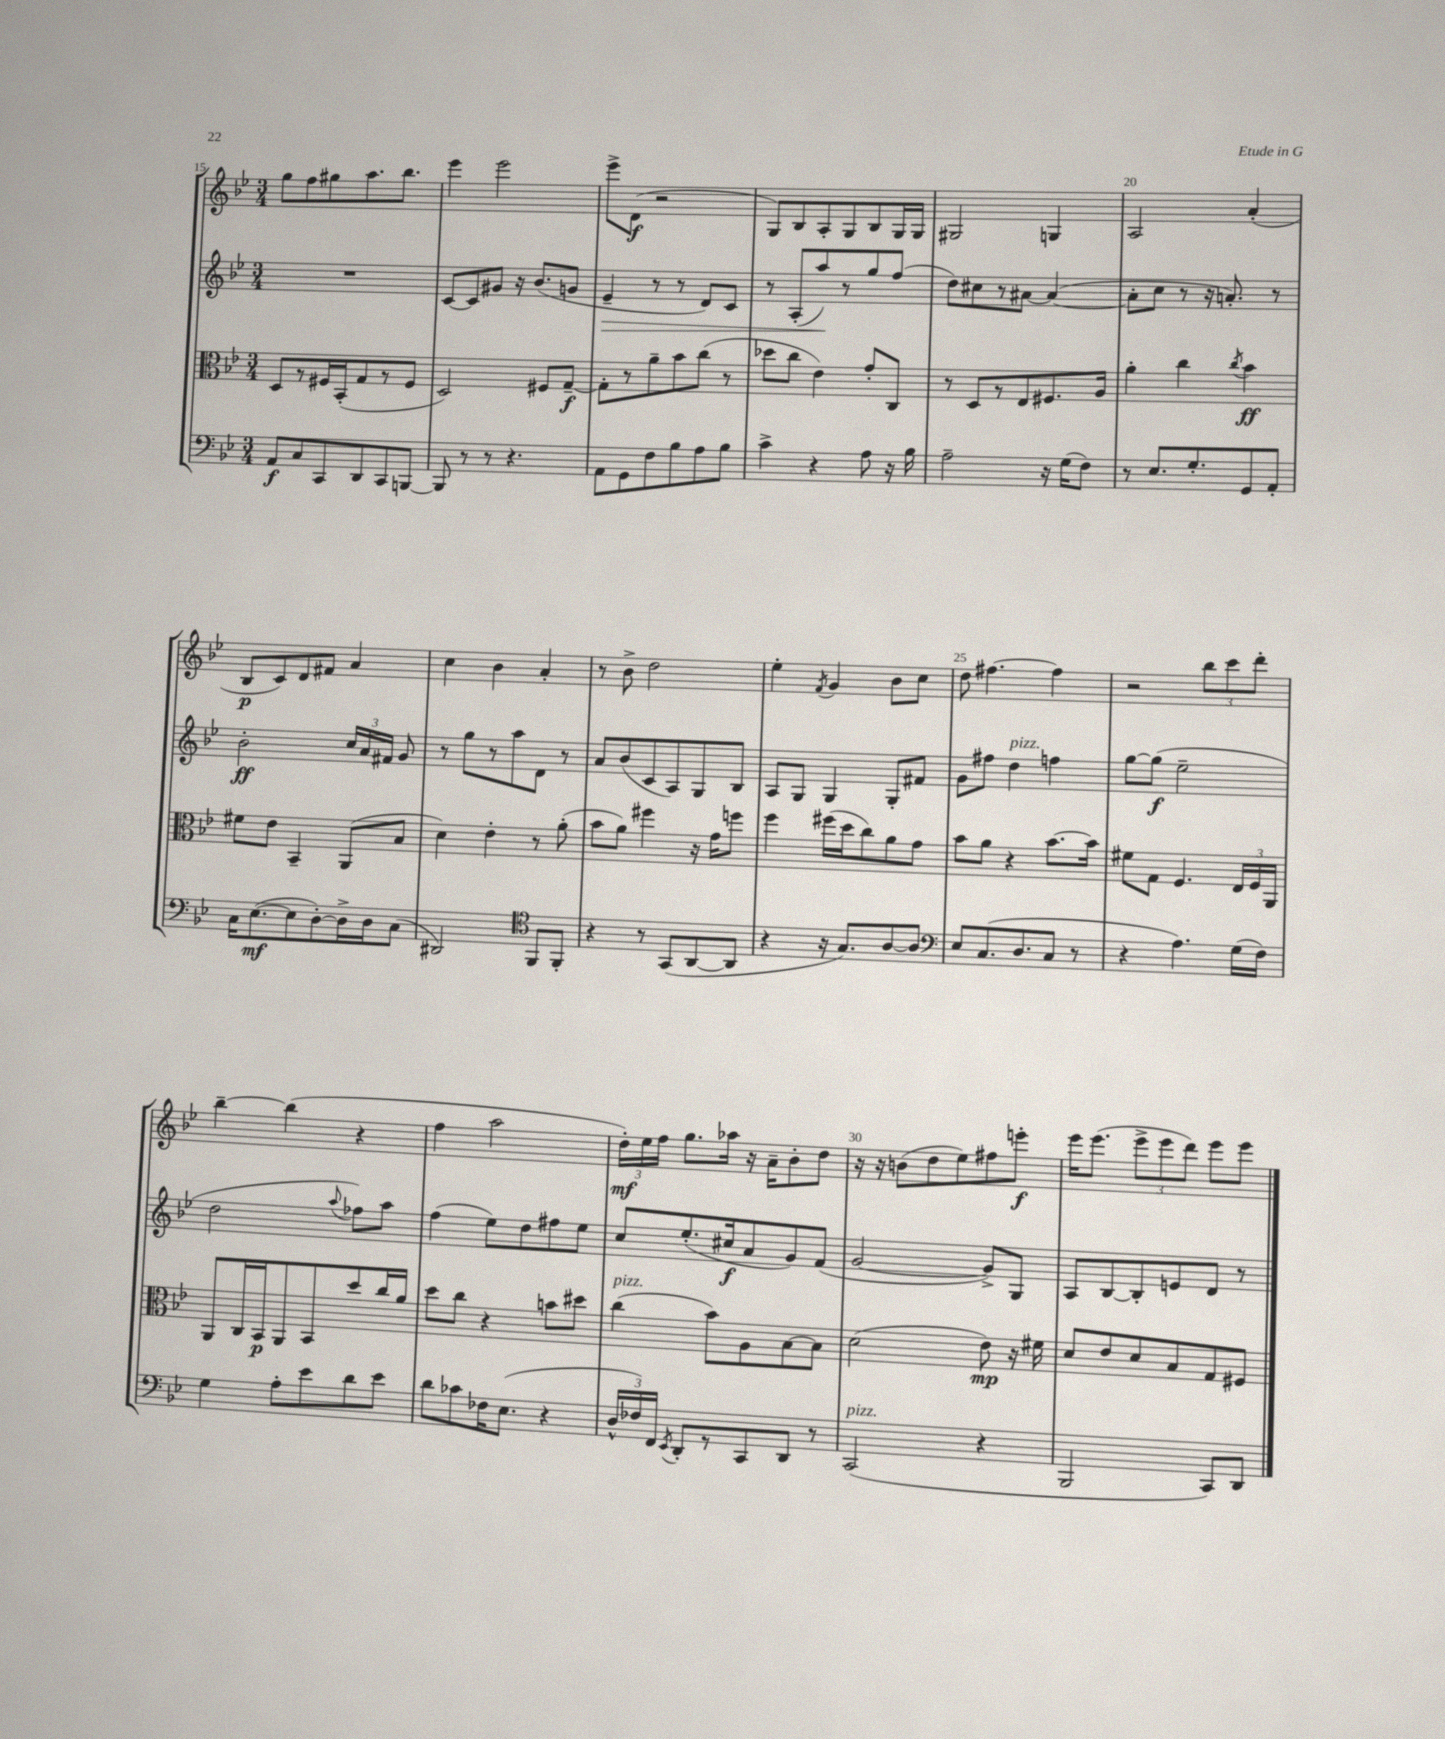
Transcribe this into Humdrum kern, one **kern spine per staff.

**kern	**kern	**kern	**kern
*staff4	*staff3	*staff2	*staff1
*clefF4	*clefC3	*clefG2	*clefG2
*k[b-e-]	*k[b-e-]	*k[b-e-]	*k[b-e-]
*M3/4	*M3/4	*M3/4	*M3/4
8AA/L	8D/L	2.r	8gg\L
8C/	8r	.	8ff\
8CC/	16F#/L	.	8gg#\
.	(16BB-'/J	.	.
8DD/	8G/	.	8.aa\
8CC/	8r	.	.
.	.	.	8.bb-\J
[8BBB/J	8F#/J	.	.
=	=	=	=
8BBB/]	2D/)	[8c/L	4eee-\
8r	.	8c/]	.
8r	.	8g#/J	2eee-\
4.r	.	16r	.
.	.	(8.b-/L	.
.	8F#/L	.	.
.	[8G~/J	8g/J	.
=	=	=	=
8AA\L	8G'\]L	4e-~/	8eee-^\L
8GG\	8r	.	(8d\J
8F\	8a~\	8r	2r
8B-\	8b-\	8r	.
8A\	(8cc\J	8d/L)	.
8B-\J	8r	8c/J	.
=	=	=	=
4c^\	8dd-\L	8r	8G/L)
.	8cc\J	(8A'/L	8B-/
4r	4e-\)	8aa/)	8A'/
.	.	8r	8G/
8A\	8g'/L	8gg/	8B-/
16r	8C/J	(8ff/J	16G/L
16B-\	.	.	16G/JJ
=	=	=	=
2A~\	8r	8dd\L)	2G#/
.	8D/L	8cc#\	.
.	8r	8r	.
.	8E-/	[8a#\J	.
16r	8.F#/	(4a#/_	4G/
(16G\LK	.	.	.
8F\J)	.	.	.
.	16A/Jk	.	.
=	=	=	=
8r	4a'\	8a#'\]L	2A/
8.E-/L	.	8cc\J	.
.	4cc\	8r	.
8.G'/	.	.	.
.	.	16r	.
.	.	8.a'/)	.
.	8qcc/	.	.
8GG/	4b-\	.	(4a'/
8AA'/J	.	8r	.
=	=	=	=
16C\LK	8f#\L	2b-'\	8B-/L
([8.E-\	.	.	.
.	8e-\J	.	8c/)
8E-\]	4BB-~/	.	8d/
[8D'\)	.	.	8f#/J
16D^\]L	(8AA/L	24cc/LL	4a/
.	.	24a/	.
16D\J	.	.	.
.	.	24f#/JJ	.
(8C\J	8B-/J	8g/	.
=	=	=	=
2DD#/)	4d\)	8r	4cc\
.	.	8gg\L	.
.	4e-'\	8r	4b-\
.	.	8aa\	.
*clefC4	*	*	*
8FF/L	8r	8d\J	4a'/
8FF'/J	(8a'\	8r	.
=	=	=	=
4r	8b-\L	8a/L	8r
.	8a\J)	(8b-/	8b-^\
8r	4ff#\	8c/	2dd\
(8GG/L	.	8A/)	.
[8AA/	16r	8G/	.
.	16g\LK	.	.
8AA/]J	8ff\J	8B-/J	.
=	=	=	=
4r	4ff\	8A/L	4ee-'\
.	.	8G/J	.
.	.	.	8qf/
16r	(16ff#\LL	4G/	4g/
8.G/L)	16dd\J	.	.
.	8cc\)	.	.
[8A/	8a\	8G'/L	8b-\L
8A/]J	8g\J	8f#/J	8cc\J
=	=	=	=
*clefF4	*	*	*
8E-/L	8b-\L	8g\L	8dd\
(8.C/	8a\J	8ff#\J	[4.ff#\
.	4r	4dd\	.
8.D/	.	.	.
8C/J	[8.b-\L	4ff\	4ff#\]
8r	.	.	.
.	16b-\]Jk	.	.
=	=	=	=
4r	8f#\L	[8gg\L	2r
.	8G\J	(8gg\]J	.
4.A\)	4.F/	2ee-~\	.
.	.	.	12bb-\L
.	.	.	12ccc\
(16G\LL	24E-/LL	.	.
.	24F/	.	12ddd'\J
16F\JJ)	.	.	.
.	24AA/JJ	.	.
=	=	=	=
4G\	8AA/L	2dd\	[4bb-~\
.	16C/L	.	.
.	16BB-/J	.	.
8A'\L	8AA/	.	(4bb-\]
8e-\	8BB-/	.	.
.	.	8qqaa/	.
8d\	8dd/	8ff-\L)	4r
8e-\J	16cc/L	8aa\J	.
.	16a/JJ	.	.
=	=	=	=
8d\L	8dd\L	(4ff\	4ff\
8c-\	8cc\J	.	.
16F-\K	4r	8ee-\L)	2aa\
(8.E-\J	.	.	.
.	.	8dd\	.
4r	8b\L	8ff#\	.
.	8dd#\J	8ee-\J	.
=	=	=	=
24D^^/LL	(4cc\	8cc/L	24dd'\LL)
24F-/)	.	.	24ee-\
24FF/JJ	.	.	24ff\JJ
8qEE-/	.	.	.
8DD'/L	.	(8.ee-'/	8.gg\L
8r	8b-\L)	.	.
.	.	16cc#/k	16aa-\Jk
8CC/	8A\	8a/	16r
.	.	.	16a~\LK
8DD/J	[8B-\	8g/)	8b-'\
8r	8B-\]J	(8f/J	8dd\J
=	=	=	=
(2CC/	(2d\	[2g/	16r
.	.	.	16r
.	.	.	(8b\L
.	.	.	8dd\
.	.	.	8ee-\)
4r	8e-\)	8g^/]L)	8ff#\
.	16r	8G/J	8eee'\J
.	16f#\	.	.
=	=	=	=
2BBB-/	8d/L	8A/L	16eee-\LK
.	.	.	(8.eee-\J
.	8e-/	[8B-/	.
.	8d/	8B-'/]	12eee-^\L
.	.	.	12eee-\
.	8B-/	8e/	.
.	.	.	12ddd\J)
8CC/L)	8G/	8d/J	8eee-\L
8DD/J	8F#/J	8r	8eee-\J
==	==	==	==
*-	*-	*-	*-
